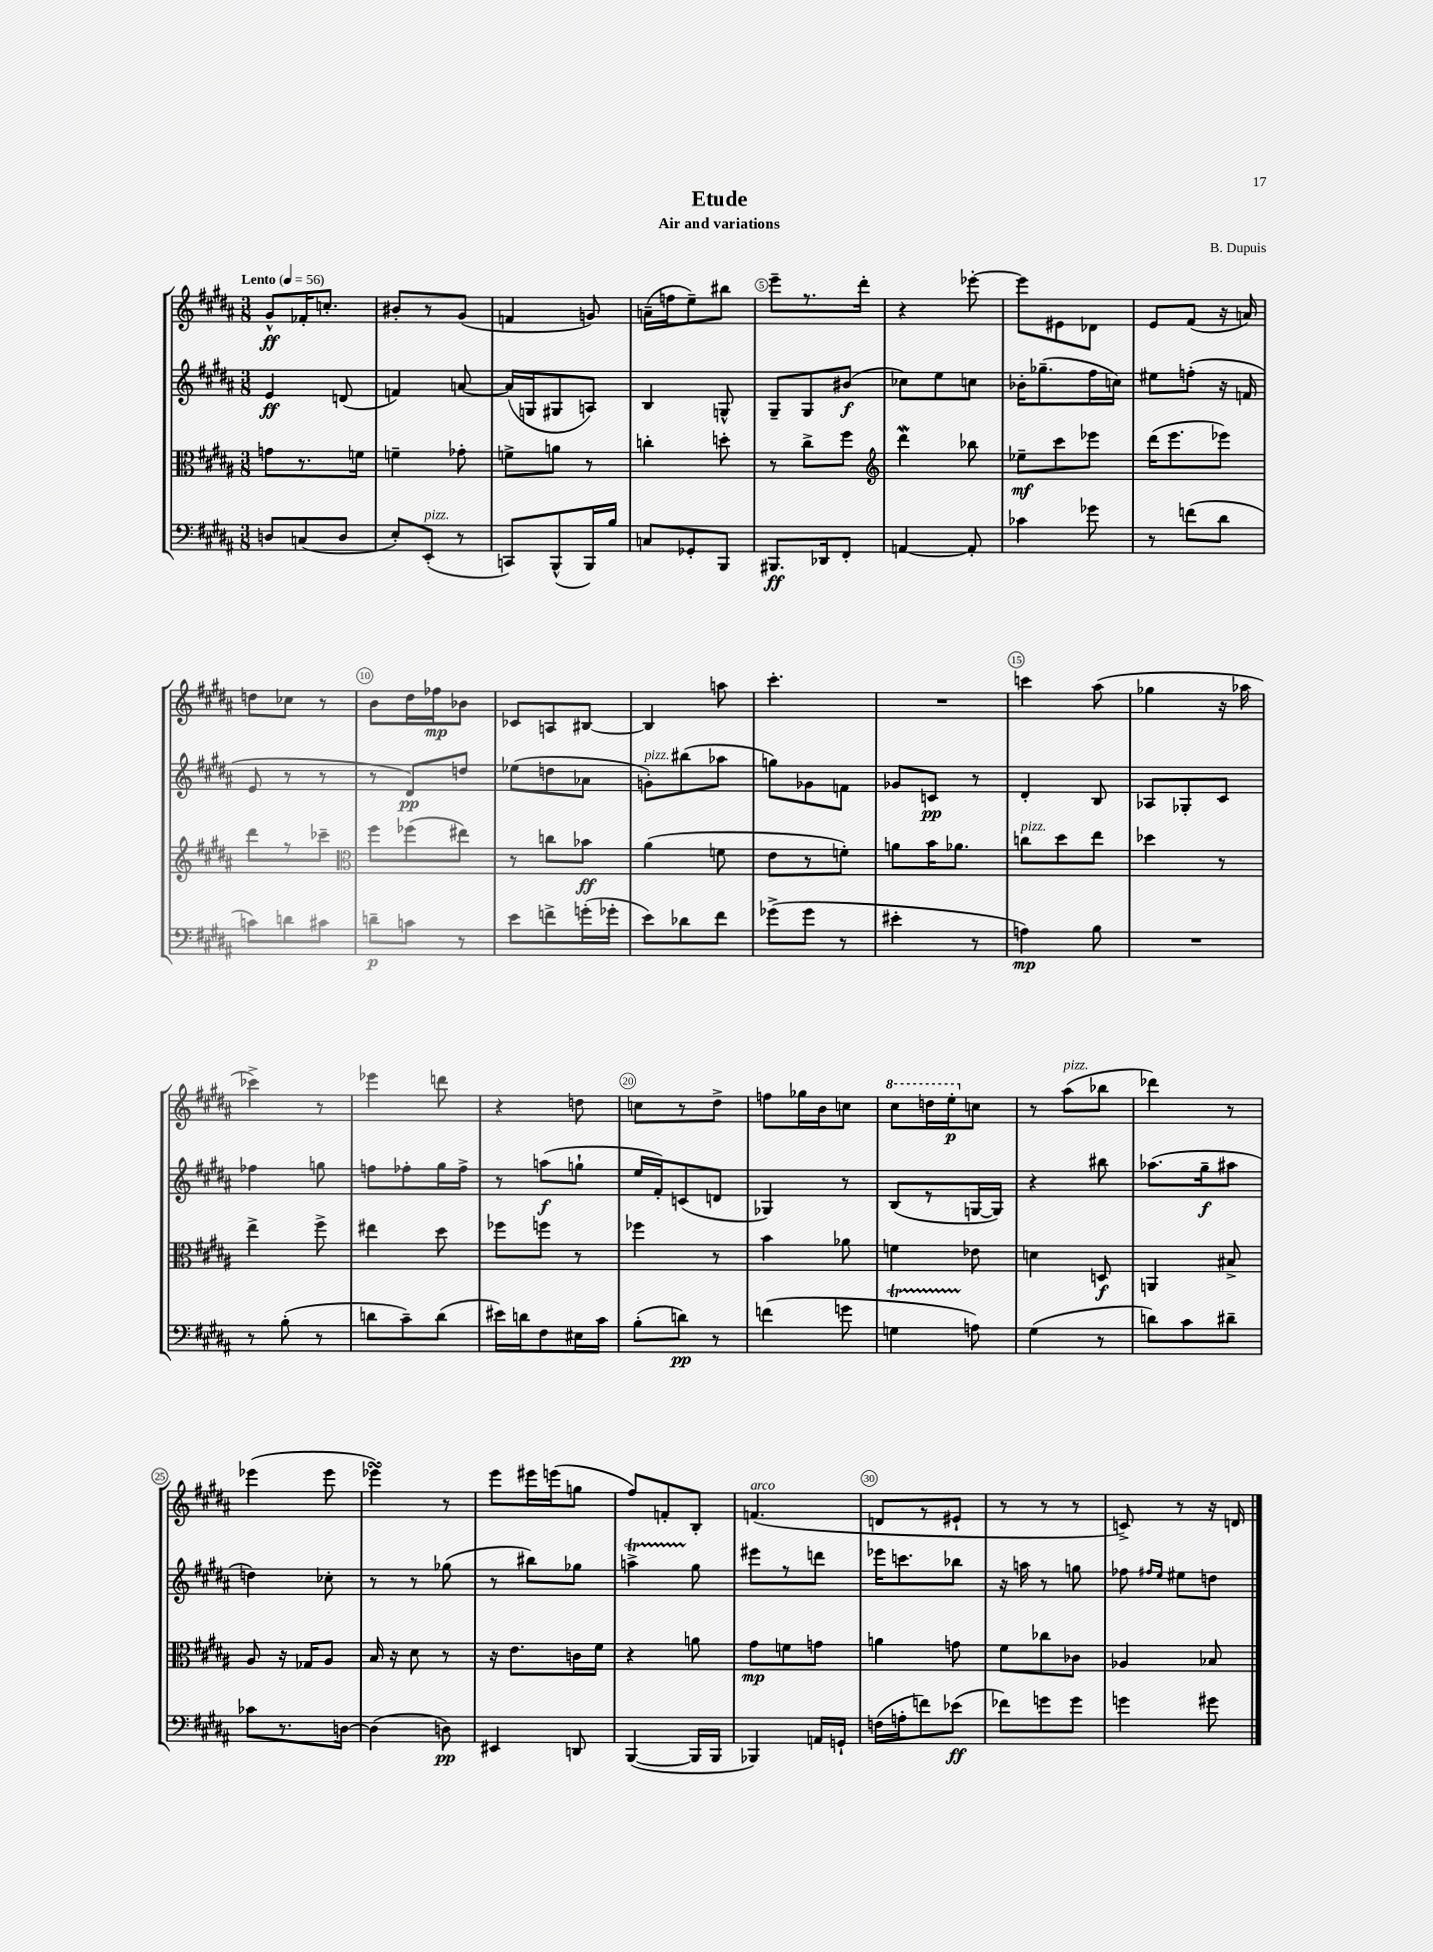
\header { title = "Etude" composer = "B. Dupuis" subtitle = "Air and variations" }
<<
\new StaffGroup <<
\new Staff = "s0" {
    \clef treble \key b \major \numericTimeSignature \time 3/8 \tempo "Lento" 4 = 56
    \autoBeamOff gis'8[-^\ff fes'16-. c''8.]-. |
    bis'8[-. r8 gis'8]( |
    f'4 g'8) |
    a'16[--( f''16 e''8--) bis''8] |
    e'''8[-- r8. dis'''16]-. |
    r4 ees'''8~-. |
    ees'''8[ eis'8 des'8] |
    e'8[ fis'8]( r16 a'16) |
    d''8[ ces''8] r8 |
    b'8[ dis''16 fes''16\mp bes'8] |
    ces'8[ a8 bis8]~ |
    bis4 a''8 |
    cis'''4.-. |
    R4. |
    c'''4 ais''8( |
    ges''4 r16 aes''16 |
    ces'''4->) r8 |
    ees'''4 d'''8 |
    r4 d''8 |
    c''8[ r8 dis''8]-> |
    f''8[ ges''16 b'16 c''8] |
    \ottava #1 cis'''8[ d'''16 e'''16-.\p \ottava #0 c''8] |
    r8 ais''8[^\markup { \italic "pizz." }( bes''8] |
    des'''4) r8 |
    ees'''4( ees'''8 |
    ees'''4\turn) r8 |
    e'''8[ eis'''16 e'''16( g''8] |
    fis''8[) f'8-. b8]-. |
    f'4.^\markup { \italic "arco" }( |
    d'8[ r8 eis'8]-! |
    r8 r8 r8 |
    c'8->) r8 r16 d'16 \bar "|." |
}
\new Staff = "s1" {
    \clef treble \key b \major \numericTimeSignature \time 3/8
    \autoBeamOff e'4\ff d'8( |
    f'4) a'8~ |
    a'16[( g16 gis8 a8]) |
    b4 g8-^ |
    gis8[-- gis8 bis'8]\f( |
    ces''8[) e''8 c''8] |
    bes'16[-. ges''8.--( fis''16 c''16]) |
    eis''8[ f''8]-.( r16 f'16 |
    e'8 r8 r8 |
    r8 dis'8[\pp) d''8] |
    ees''8[( d''8 aes'8] |
    g'8[-.^\markup { \italic "pizz." }) bis''8( aes''8] |
    g''8[) ges'8 f'8] |
    ges'8[ c'8]\pp r8 |
    dis'4-. b8 |
    aes8[ ges8-. cis'8] |
    fes''4 g''8 |
    f''8[ fes''8-. gis''16 fes''16]-> |
    r8 a''8[\f( g''8]-! |
    e''16[ fis'16-.) c'8( d'8] |
    ges4) r8 |
    b8[( r8 g16~ g16]) |
    r4 bis''8 |
    aes''8.[( gis''16--\f ais''8] |
    d''4) ces''8-. |
    r8 r8 ges''8( |
    r8 bis''8[) ges''8] |
    a''4->\startTrillSpan gis''8\stopTrillSpan |
    eis'''8[ r8 d'''8] |
    ees'''16[ c'''8. bes''8] |
    r16 a''16 r8 g''8 |
    fes''8 \grace { fis''16[ e''16] } eis''8[ d''8] \bar "|." |
}
\new Staff = "s2" {
    \clef alto \key b \major \numericTimeSignature \time 3/8
    \autoBeamOff g'8[ r8. f'16] |
    f'4-- ges'8-. |
    f'8[-> a'8] r8 |
    c''4-. d''8-. |
    r8 cis''8[-> fis''8] |
    \clef treble dis'''4\mordent bes''8 |
    ees''8[--\mf cis'''8 ees'''8] |
    dis'''16[( e'''8. ees'''8]) |
    dis'''8[ r8 ces'''8]-- |
    \clef alto fis''8[ fes''8( eis''8]) |
    r8 c''8[ bes'8]\ff |
    ais'4( f'8 |
    e'8[ r8 f'8]-.) |
    a'8[ b'16 aes'8.] |
    c''8[^\markup { \italic "pizz." } dis''8 e''8] |
    des''4 r8 |
    e''4-> fis''8-> |
    eis''4 dis''8 |
    fes''8[ f''8] r8 |
    fes''4 r8 |
    b'4 aes'8 |
    f'4 ees'8 |
    d'4 d8\f |
    a,4 bis8-> |
    ais8 r16 ges16[ ais8] |
    b16 r16 dis'8 r8 |
    r16 e'8.[ c'16 fis'16] |
    r4 a'8 |
    gis'8[\mp f'8 g'8] |
    a'4 g'8 |
    fis'8[ ces''8 ces'8] |
    aes4 bes8 \bar "|." |
}
\new Staff = "s3" {
    \clef bass \key b \major \numericTimeSignature \time 3/8
    \autoBeamOff d8[ c8( d8] |
    e8[-.) e,8]-.^\markup { \italic "pizz." }( r8 |
    c,8[) b,,8-^( b,,16) b16] |
    c8[ ges,8-. b,,8] |
    bis,,8.[\ff des,16 fis,8]-. |
    a,4~ a,8-. |
    ces'4 ges'8 |
    r8 f'8[( dis'8] |
    c'8[) d'8 cis'8] |
    d'8[--\p c'8] r8 |
    e'8[ f'8-> g'16-.( ges'16]-. |
    e'8[) des'8 fis'8] |
    ges'8[->( ges'8] r8 |
    eis'4-. r8 |
    a4\mp) b8 |
    R4. |
    r8 b8-.( r8 |
    d'8[ cis'8--) d'8]( |
    eis'16[) d'16 fis8 eis16 cis'16] |
    b8[-.( d'8]\pp) r8 |
    f'4( g'8 |
    g4\startTrillSpan a8\stopTrillSpan) |
    gis4( r8 |
    d'8[) cis'8 dis'8]-- |
    ces'8[ r8. d16]~ |
    d4( d8\pp) |
    eis,4 d,8 |
    b,,4~( b,,16[ b,,16] |
    bes,,4) a,16[ g,16]-! |
    f16[( a16-. f'8) ees'8]\ff( |
    fes'8[) g'8 g'8] |
    g'4 gis'8 \bar "|." |
}
>>
>>
\layout { \context { \Score \override BarNumber.break-visibility = ##(#f #t #t) barNumberVisibility = #(every-nth-bar-number-visible 5) \override BarNumber.stencil = #(make-stencil-circler 0.1 0.3 ly:text-interface::print) } }
